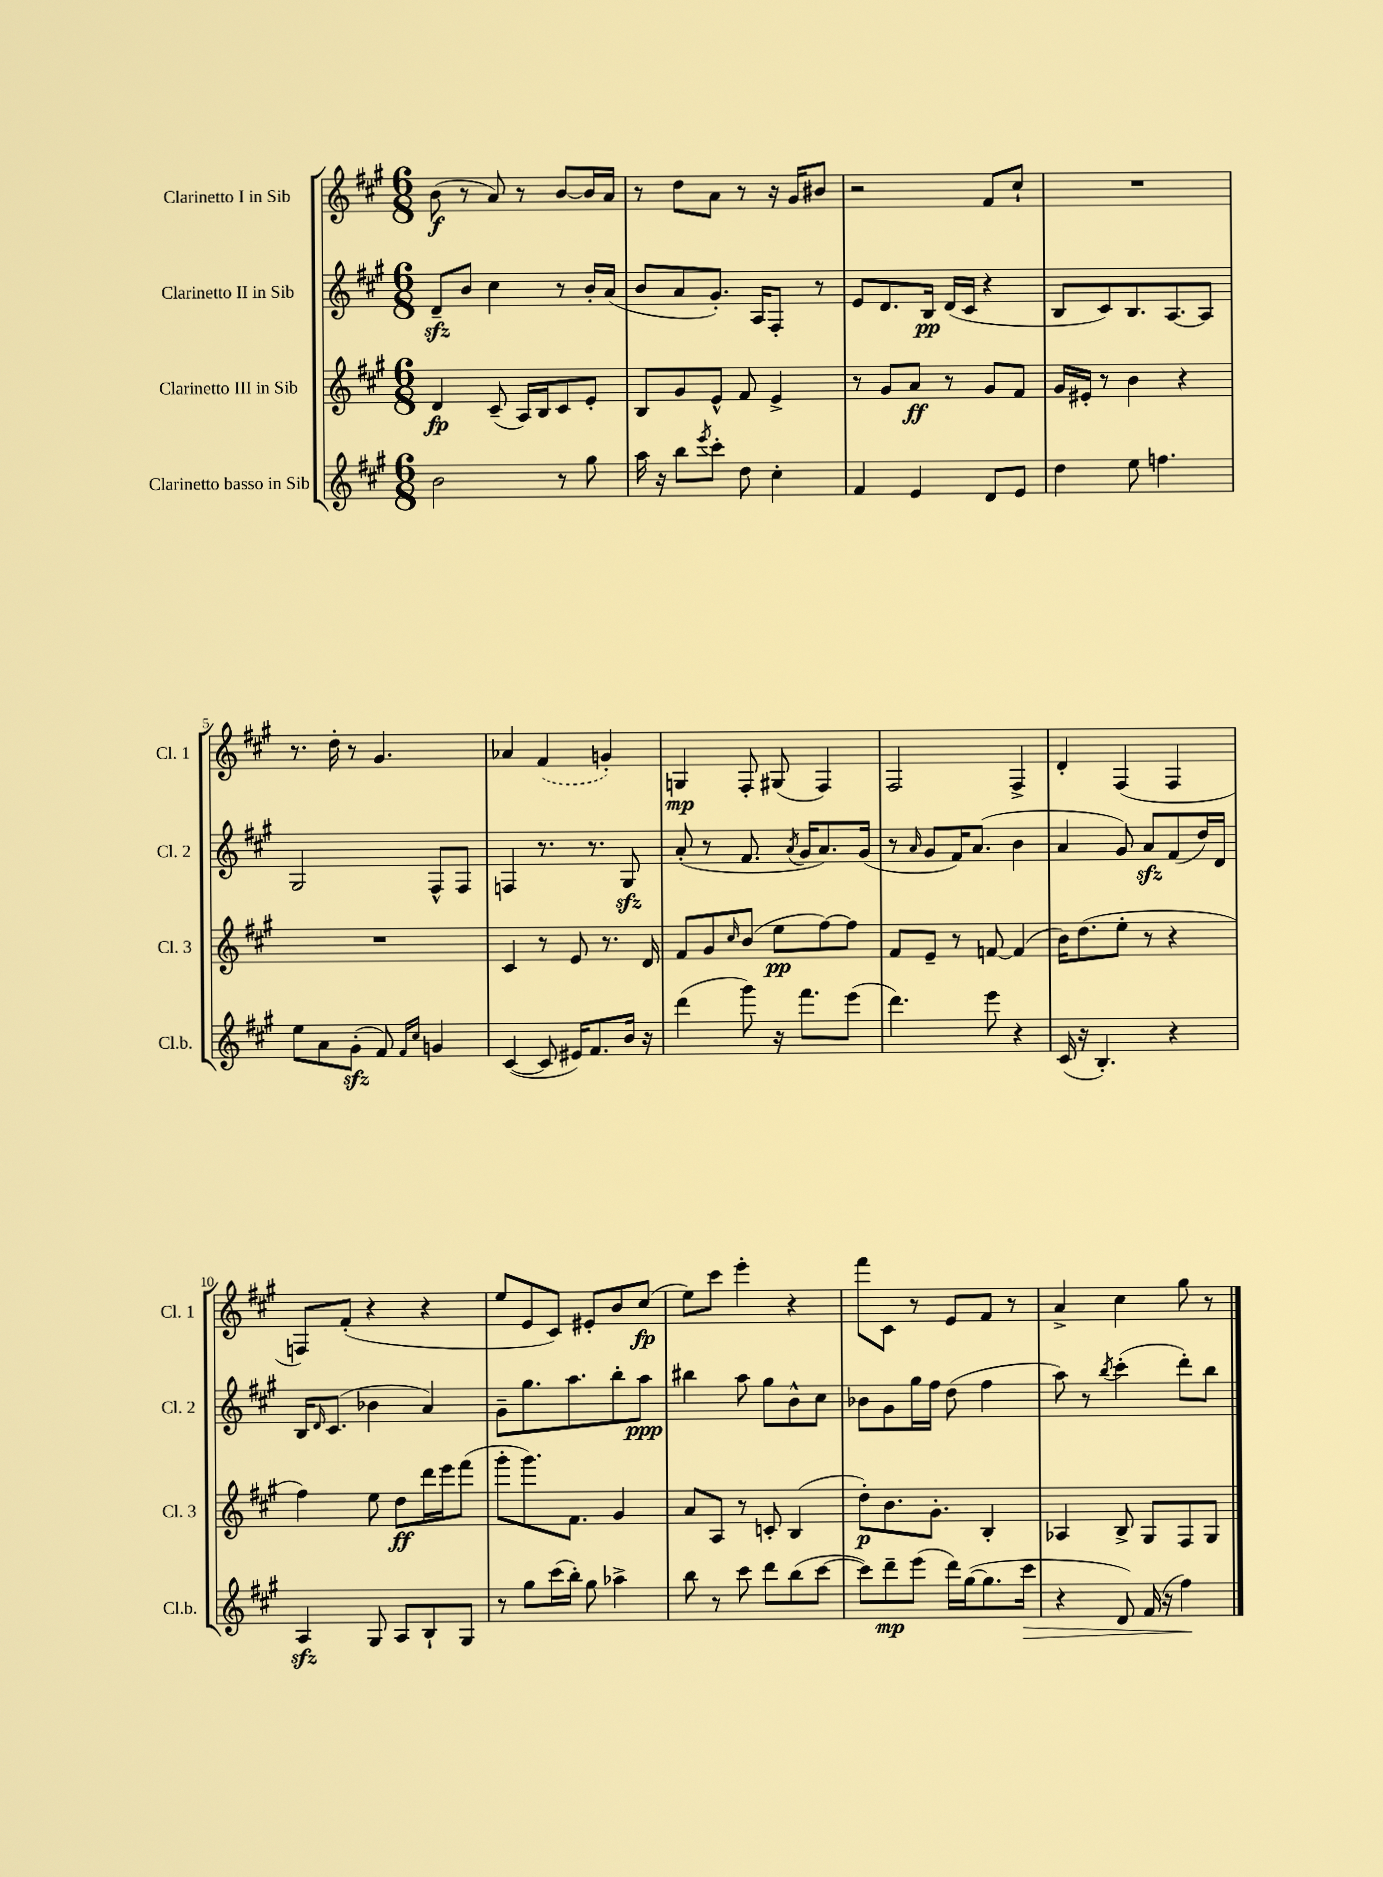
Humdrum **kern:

**kern	**dynam	**kern	**dynam	**kern	**dynam	**kern	**dynam
*part4	*part4	*part3	*part3	*part2	*part2	*part1	*part1
*staff4	*staff4	*staff3	*staff3	*staff2	*staff2	*staff1	*staff1
*I"Clarinetto basso in Sib	*	*I"Clarinetto III in Sib	*	*I"Clarinetto II in Sib	*	*I"Clarinetto I in Sib	*
*I'Cl.b.	*	*I'Cl. 3	*	*I'Cl. 2	*	*I'Cl. 1	*
*clefG2	*	*clefG2	*	*clefG2	*	*clefG2	*
*k[f#c#g#]	*	*k[f#c#g#]	*	*k[f#c#g#]	*	*k[f#c#g#]	*
*M6/8	*	*M6/8	*	*M6/8	*	*M6/8	*
=1	=1	=1	=1	=1	=1	=1	=1
2b\	.	4d/	fp	8dzz~/L	.	(8b\	f
.	.	.	.	8b/J	.	8r	.
.	.	(8c#~/	.	4cc#\	.	8a/)	.
.	.	16A/LL)	.	.	.	8r	.
.	.	16B/J	.	.	.	.	.
8r	.	8c#/	.	8r	.	[8b/L	.
8gg#\	.	8e'/J	.	16b'/LL	.	16b/L]	.
.	.	.	.	(16a/JJ	.	16a/JJ	.
=2	=2	=2	=2	=2	=2	=2	=2
16aa\	.	8B/L	.	8b/L	.	8r	.
16r	.	.	.	.	.	.	.
8bb\L	.	8g#/	.	8a/	.	8dd\L	.
8qeee/	.	.	.	.	.	.	.
8ccc#'\J	.	8e^^/J	.	8.g#'/J)	.	8a\J	.
8dd\	.	8f#/	.	.	.	8r	.
.	.	.	.	16A/KL	.	.	.
4cc#'\	.	4e^/	.	8F#'/J	.	16r	.
.	.	.	.	.	.	16g#/KL	.
.	.	.	.	8r	.	8b#X/J	.
=3	=3	=3	=3	=3	=3	=3	=3
4f#/	.	8r	.	8e/L	.	2r	.
.	.	8g#/L	.	8.d/	.	.	.
4e/	.	8a/J	ff	.	.	.	.
.	.	.	.	16B/Jk	pp	.	.
.	.	8r	.	(16d/LL	.	.	.
.	.	.	.	16c#/JJ	.	.	.
8d/L	.	8g#/L	.	4r	.	8f#/L	.
8e/J	.	8f#/J	.	.	.	8cc#`/J	.
=4	=4	=4	=4	=4	=4	=4	=4
4dd\	.	16g#/LL	.	8B/L	.	2.r	.
.	.	16e#X'/JJ	.	.	.	.	.
.	.	8r	.	8c#/)	.	.	.
8ee\	.	4b\	.	8.B/	.	.	.
4.ffn\	.	.	.	.	.	.	.
.	.	.	.	[8.A/	.	.	.
.	.	4r	.	.	.	.	.
.	.	.	.	8A/J]	.	.	.
!!LO:LB:g=z
=5	=5	=5	=5	=5	=5	=5	=5
8ee\L	.	2.r	.	2G#/	.	8.r	.
8a\	.	.	.	.	.	.	.
.	.	.	.	.	.	16dd'\	.
(8g#zz'\J	.	.	.	.	.	8r	.
8f#/)	.	.	.	.	.	4.g#/	.
16qqf#/LL	.	.	.	.	.	.	.
16qqcc#/JJ	.	.	.	.	.	.	.
4gn/	.	.	.	8F#^^/L	.	.	.
.	.	.	.	8F#/J	.	.	.
=6	=6	=6	=6	=6	=6	=6	=6
([4c#/	.	4c#/	.	4Fn/	.	4a-X/	.
8c#/]	.	8r	.	8.r	.	(4f#/	.
16e#X/KL)	.	8e/	.	.	.	.	.
8.f#/	.	.	.	8.r	.	.	.
.	.	8.r	.	.	.	4gn'/)	.
16b/Jk	.	.	.	8G#zz/	.	.	.
16r	.	16d/	.	.	.	.	.
=7	=7	=7	=7	=7	=7	=7	=7
(4ddd\	.	8f#/L	.	(8a'/	.	4Gn/	mp
.	.	8g#/	.	8r	.	.	.
.	.	16qqcc#/	.	.	.	.	.
8ggg#\)	.	(8b/J	.	8.f#/	.	8F#'/	.
16r	.	8ee\L	pp	.	.	(8G#X/	.
.	.	.	.	8qa/	.	.	.
8.fff#\L	.	.	.	16g#/KL	.	.	.
.	.	[8ff#\)	.	8.a/)	.	4F#/)	.
(8eee\J	.	8ff#\J]	.	.	.	.	.
.	.	.	.	(16g#/Jk	.	.	.
=8	=8	=8	=8	=8	=8	=8	=8
4.ddd\)	.	8f#/L	.	8r	.	2F#/	.
.	.	.	.	16qqa/	.	.	.
.	.	8e~/J	.	8g#/L	.	.	.
.	.	8r	.	16f#/K)	.	.	.
.	.	.	.	(8.a/J	.	.	.
8eee\	.	[8fn/	.	.	.	.	.
4r	.	(4f/]	.	4b\	.	4F#^/	.
=9	=9	=9	=9	=9	=9	=9	=9
(16c#/	.	16b\KL)	.	4a/	.	4d'/	.
16r	.	(8.dd\	.	.	.	.	.
4.B'/)	.	.	.	.	.	.	.
.	.	8ee'\J	.	8g#/)	.	(4F#/	.
.	.	8r	.	8azz/L	.	.	.
4r	.	4r	.	(8f#/	.	4F#/	.
.	.	.	.	16dd/L)	.	.	.
.	.	.	.	16d/JJ	.	.	.
!!LO:LB:g=z
=10	=10	=10	=10	=10	=10	=10	=10
4Azz/	.	4ff#\)	.	16B/KL	.	8Fn/L)	.
.	.	.	.	16qqd/	.	.	.
.	.	.	.	(8.c#/J	.	.	.
.	.	.	.	.	.	(8f#'/J	.
8G#/	.	8ee\	.	4b-X\	.	4r	.
8A/L	.	8dd\L	ff	.	.	.	.
8B`/	.	16ddd\L	.	4a/)	.	4r	.
.	.	16eee\J	.	.	.	.	.
8G#/J	.	(8fff#\J	.	.	.	.	.
=11	=11	=11	=11	=11	=11	=11	=11
8r	.	8ggg#'\L	.	8g#~\L	.	8ee/L	.
8gg#\L	.	8.ggg#\)	.	8.gg#\	.	8e/	.
(16ccc#\L	.	.	.	.	.	8c#/J)	.
16bb'\JJ)	.	8.f#\J	.	8.aa\	.	.	.
8gg#\	.	.	.	.	.	8e#X'/L	.
4aa-X^\	.	4g#/	.	8bb'\	.	8b/	.
.	.	.	.	8aa\J	ppp	(8cc#/J	fp
=12	=12	=12	=12	=12	=12	=12	=12
8bb\	.	8a/L	.	4bb#X\	.	8ee\L)	.
8r	.	8A/J	.	.	.	8ccc#\J	.
8ccc#\	.	8r	.	8aa\	.	4eee'\	.
8ddd\L	.	8cn'/	.	8gg#\L	.	.	.
(8bb\	.	(4B/	.	8b^^\	.	4r	.
[8ccc#\J	.	.	.	8cc#\J	.	.	.
=13	=13	=13	=13	=13	=13	=13	=13
8ccc#\L])	.	8dd'\L)	p	8b-X\L	.	8fff#\L	.
8ddd~\	mp	8.b\	.	8g#\	.	8c#\J	.
(8eee\J	.	.	.	16gg#\L	.	8r	.
.	.	8.g#'\J	.	16ff#\JJ	.	.	.
16ddd\LL)	.	.	.	(8dd\	.	8e/L	.
([16gg#\J	.	.	.	.	.	.	.
8.gg#\]	.	4B'/	.	4ff#\	.	8f#/J	.
.	.	.	.	.	.	8r	.
!	!LO:HP:b	!	!	!	!	!	!
16ccc#\Jk	>	.	.	.	.	.	.
=14	=14	=14	=14	=14	=14	=14	=14
4r	.	4A-X/	.	8aa\)	.	4a^/	.
.	.	.	.	8r	.	.	.
.	.	.	.	8qbb/	.	.	.
8d/)	.	8B^/	.	(4ccc#'\	.	4cc#\	.
(16f#/	.	8G#/L	.	.	.	.	.
16r	.	.	.	.	.	.	.
4ff#\)	.	8F#/	.	8ddd'\L)	.	8gg#\	.
.	.	8G#/J	.	8bb\J	.	8r	.
.	]	.	.	.	.	.	.
==	==	==	==	==	==	==	==
*-	*-	*-	*-	*-	*-	*-	*-
